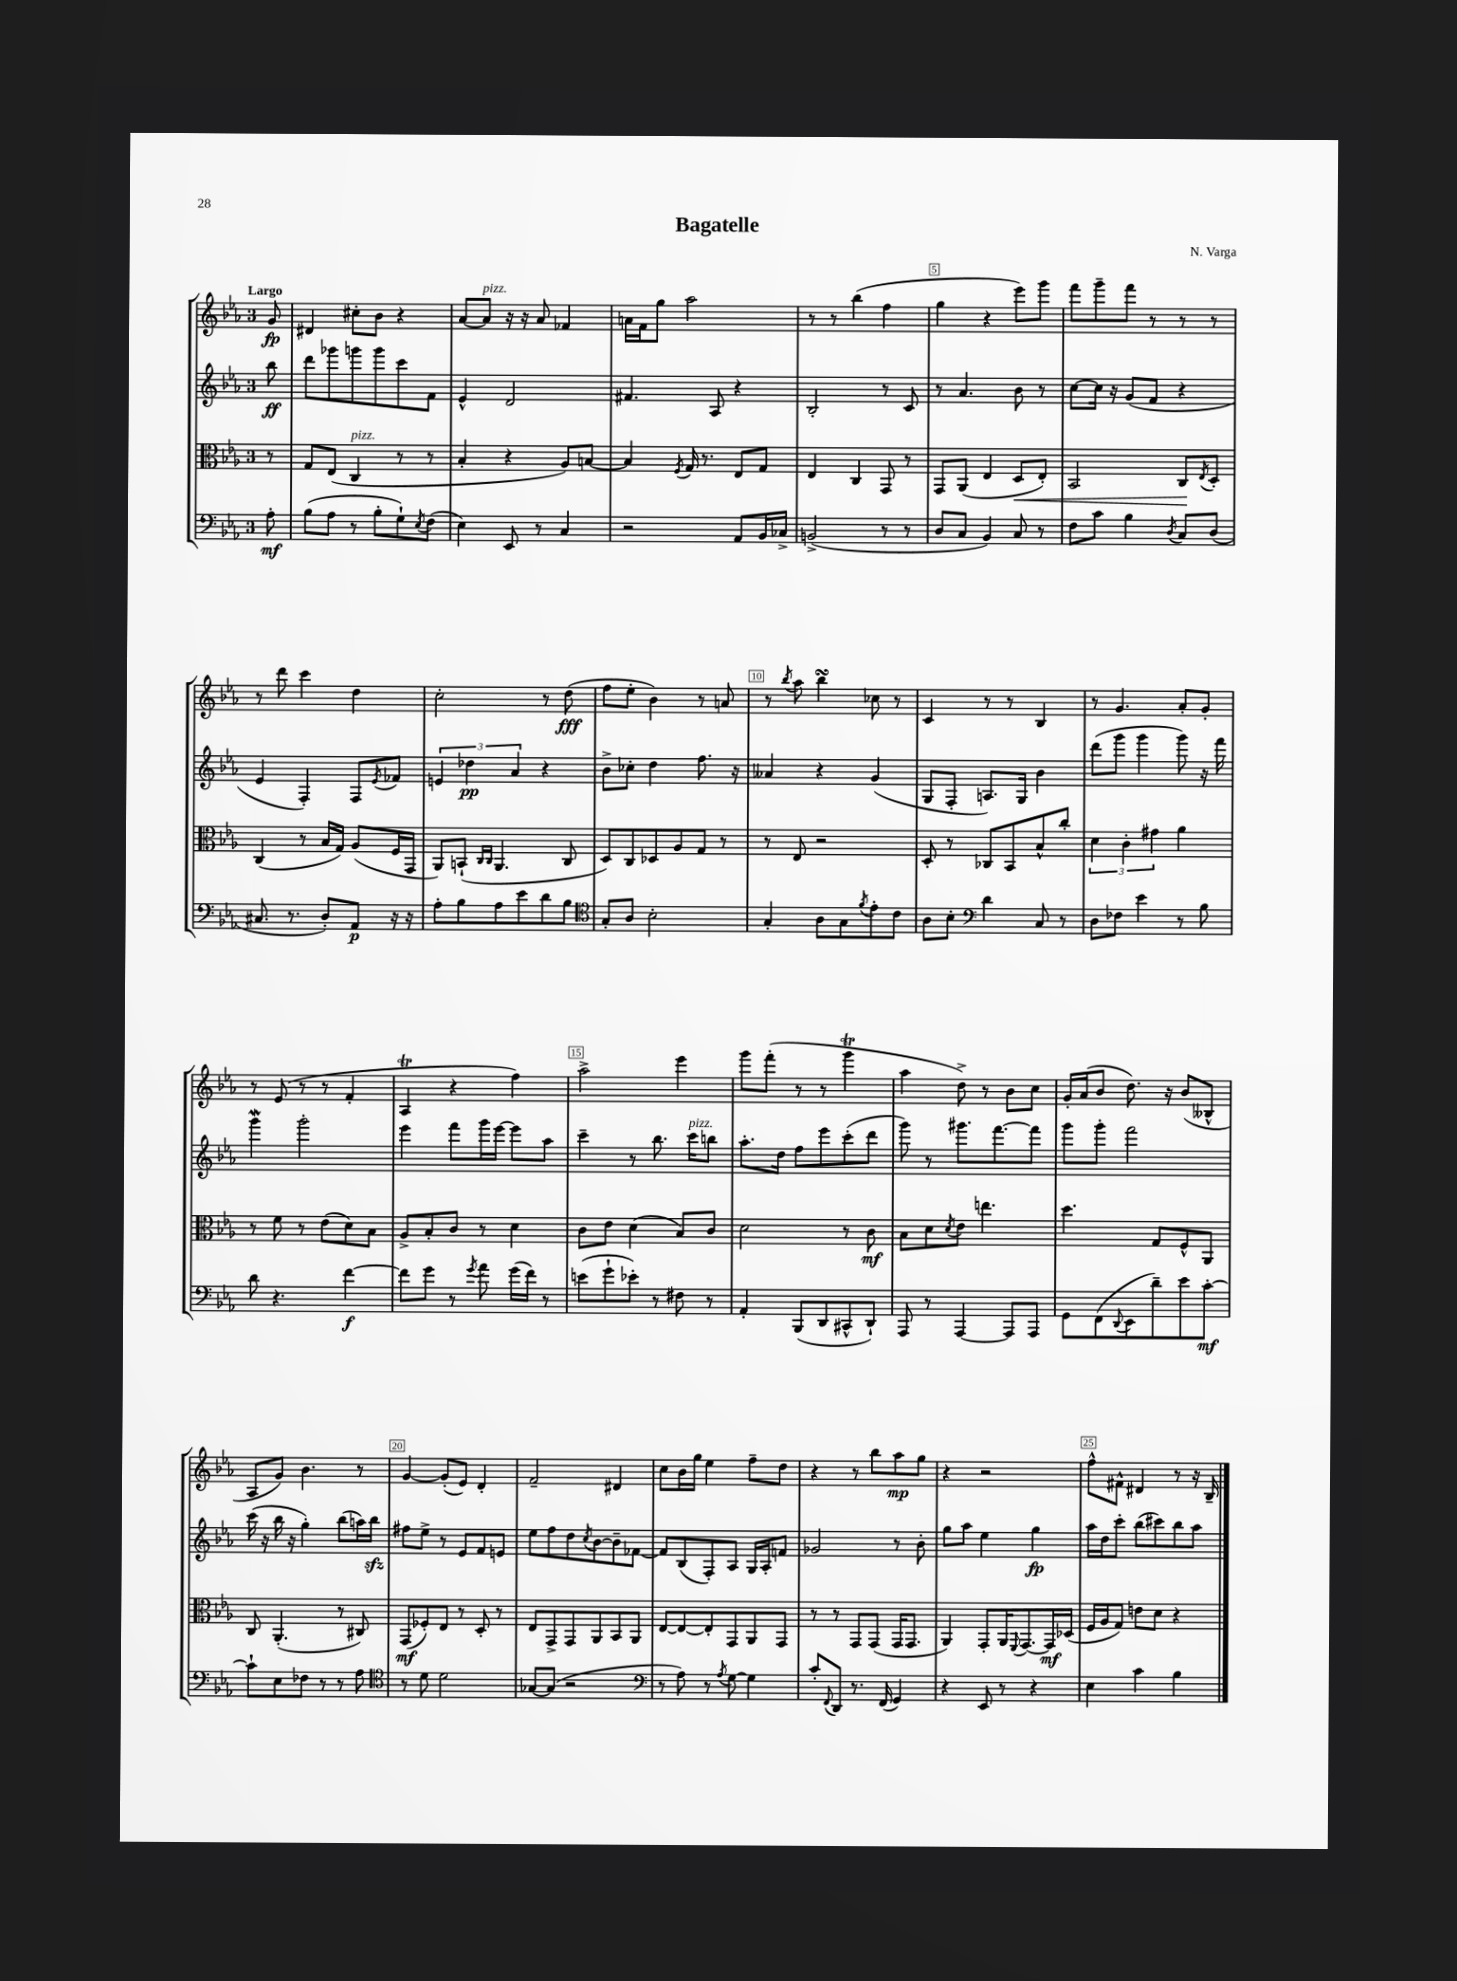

**kern	**dynam	**kern	**dynam	**kern	**dynam	**kern	**dynam
*part4	*part4	*part3	*part3	*part2	*part2	*part1	*part1
*staff4	*staff4	*staff3	*staff3	*staff2	*staff2	*staff1	*staff1
*clefF4	*	*clefC3	*	*clefG2	*	*clefG2	*
*k[b-e-a-]	*	*k[b-e-a-]	*	*k[b-e-a-]	*	*k[b-e-a-]	*
*M3/4	*	*M3/4	*	*M3/4	*	*M3/4	*
=	=	=	=	=	=	=	=
!	!	!	!	!	!	!LO:TX:a:B:t=Largo	!
8A-'\	mf	8r	.	8bb-\	ff	8g/	fp
=1	=1	=1	=1	=1	=1	=1	=1
(8B-\L	.	8G/L	.	8ddd\L	.	4d#X/	.
8A-\J	.	(8E-/J	.	8ggg-X\	.	.	.
!	!	!LO:TX:a:i:t=pizz.	!	!	!	!	!
8r	.	4C/	.	8gggn\	.	8cc#X'\L	.
8B-'\L	.	.	.	8ggg\	.	8b-\J	.
8G`\)	.	8r	.	8ccc\	.	4r	.
8qE-/	.	.	.	.	.	.	.
(8F\J	.	8r	.	8f\J	.	.	.
=2	=2	=2	=2	=2	=2	=2	=2
4E-\)	.	4B-'/	.	4e-^^/	.	[8a-/L	.
!	!	!	!	!	!	!LO:TX:a:i:t=pizz.	!
.	.	.	.	.	.	8a-/J]	.
8EE-/	.	4r	.	2d/	.	16r	.
.	.	.	.	.	.	16r	.
8r	.	.	.	.	.	8a-/	.
4C/	.	8A-/L)	.	.	.	4f-X/	.
.	.	[8Bn/J	.	.	.	.	.
=3	=3	=3	=3	=3	=3	=3	=3
2r	.	4B/]	.	4.f#X/	.	16an\LL	.
.	.	.	.	.	.	16f\J	.
.	.	.	.	.	.	8gg\J	.
.	.	8qF/	.	.	.	.	.
.	.	16G/	.	.	.	2aa-\	.
.	.	8.r	.	.	.	.	.
.	.	.	.	8A-/	.	.	.
8AA-/L	.	8E-/L	.	4r	.	.	.
16BB-/L	.	8G/J	.	.	.	.	.
16C-X^/JJ	.	.	.	.	.	.	.
=4	=4	=4	=4	=4	=4	=4	=4
(2BBn^/	.	4E-/	.	2B-'/	.	8r	.
.	.	.	.	.	.	8r	.
.	.	4C/	.	.	.	(4bb-\	.
8r	.	8GG/	.	8r	.	4ff\	.
8r	.	8r	.	8c/	.	.	.
=5	=5	=5	=5	=5	=5	=5	=5
8D/L	.	8GG/L	.	8r	.	4gg\	.
8C/J	.	(8AA-/J	.	4.a-/	.	.	.
4BB-/)	.	4E-/	.	.	.	4r	.
!	!	!	!LO:HP:b	!	!	!	!
8C/	.	8D/L	<	8b-\	.	8eee-\L)	.
8r	.	8E-'/J)	.	8r	.	8ggg\J	.
=6	=6	=6	=6	=6	=6	=6	=6
8F\L	.	2BB-/	.	[8cc\L	.	8fff\L	.
8c\J	.	.	.	16cc\Jk]	.	8ggg~\	.
.	.	.	.	16r	.	.	.
4B-\	.	.	.	(8g/L	.	8fff\J	.
.	.	.	.	8f/J	.	8r	.
8qD/	.	.	.	.	.	.	.
8C/L	.	8C/L	.	4r	.	8r	.
.	.	8qE-/	.	.	.	.	.
(8D/J	.	8D'/J	[	.	.	8r	.
!!LO:LB:g=z
=7	=7	=7	=7	=7	=7	=7	=7
8.C#X/	.	(4C/	.	4e-/	.	8r	.
.	.	.	.	.	.	8ddd\	.
8.r	.	.	.	.	.	.	.
.	.	8r	.	4F'/)	.	4ccc\	.
8D'/L)	.	16B-/LL	.	.	.	.	.
.	.	16G/JJ)	.	.	.	.	.
8AA-/J	p	(8A-/L	.	8F/L	.	4dd\	.
.	.	.	.	8qe-/	.	.	.
16r	.	16F/L	.	8f-X/J	.	.	.
16r	.	16GG/JJ	.	.	.	.	.
=8	=8	=8	=8	=8	=8	=8	=8
8A-'\L	.	8AA-/L)	.	6en/	.	2cc'\	.
8B-\	.	(8BBn`/J	.	.	.	.	.
.	.	.	.	6dd-X\	pp	.	.
.	.	16qqC/LL	.	.	.	.	.
.	.	16qqC/JJ	.	.	.	.	.
8A-\	.	4.AA-/	.	.	.	.	.
.	.	.	.	6a-/	.	.	.
8e-\	.	.	.	.	.	.	.
8d\	.	.	.	4r	.	8r	.
8B-\J	.	8C/	.	.	.	(8dd\	fff
=9	=9	=9	=9	=9	=9	=9	=9
*clefC4	*	*	*	*	*	*	*
8G'/L	.	8D/L)	.	8b-^\L	.	8ff\L	.
8A-/J	.	8C/	.	8cc-X'\J	.	8ee-'\J	.
2B-'\	.	8D-X/	.	4dd\	.	4b-\)	.
.	.	8A-/	.	.	.	.	.
.	.	8G/J	.	8.ff\	.	8r	.
.	.	8r	.	.	.	8an/	.
.	.	.	.	16r	.	.	.
=10	=10	=10	=10	=10	=10	=10	=10
4G'/	.	8r	.	4a--X/	.	8r	.
.	.	.	.	.	.	8qbb-/	.
.	.	8E-/	.	.	.	8aa-\	.
8A-\L	.	2r	.	4r	.	4bb-sSSS\	.
8G\	.	.	.	.	.	.	.
8qf/	.	.	.	.	.	.	.
8e-'\	.	.	.	(4g/	.	8cc-X\	.
8c\J	.	.	.	.	.	8r	.
=11	=11	=11	=11	=11	=11	=11	=11
8A-\L	.	8D'/	.	8G/L	.	4c/	.
8B-'\J	.	8r	.	8F'/J	.	.	.
*clefF4	*	*	*	*	*	*	*
4d\	.	8C-X/L	.	8.An/L)	.	8r	.
.	.	8BB-/	.	.	.	8r	.
.	.	.	.	16G/Jk	.	.	.
8C/	.	8B-^^/	.	4b-\	.	4B-/	.
8r	.	8cc'/J	.	.	.	.	.
=12	=12	=12	=12	=12	=12	=12	=12
8D\L	.	6d\	.	(8ddd\L	.	8r	.
8F-X\J	.	.	.	8ggg\J	.	4.g/	.
.	.	6c'\	.	.	.	.	.
4e-\	.	.	.	4ggg\	.	.	.
.	.	6g#X\	.	.	.	.	.
8r	.	4a-\	.	8ggg\)	.	8a-'/L	.
8B-\	.	.	.	16r	.	8g'/J	.
.	.	.	.	16fff\	.	.	.
!!LO:LB:g=z
=13	=13	=13	=13	=13	=13	=13	=13
8d\	.	8r	.	4gggW\	.	8r	.
4.r	.	8f\	.	.	.	(8e-/	.
.	.	8r	.	2ggg'\	.	8r	.
.	.	(8e-\L	.	.	.	8r	.
[4f\	f	8d\)	.	.	.	4f'/	.
.	.	8B-\J	.	.	.	.	.
=14	=14	=14	=14	=14	=14	=14	=14
8f\L]	.	8A-^/L	.	4eee-\	.	4A-T/	.
8g\J	.	8B-'/	.	.	.	.	.
8r	.	8c/J	.	8fff\L	.	4r	.
8qg/	.	.	.	.	.	.	.
8a-\	.	8r	.	16ggg\L	.	.	.
.	.	.	.	[16eee-\JJ	.	.	.
(16g\LL	.	4d\	.	8eee-\L]	.	4ff\)	.
16f\JJ)	.	.	.	.	.	.	.
8r	.	.	.	8aa-\J	.	.	.
=15	=15	=15	=15	=15	=15	=15	=15
(8en\L	.	8c\L	.	4ccc~\	.	2aa-^\	.
8g`\	.	8e-\J	.	.	.	.	.
8e-X'\J)	.	(4d\	.	8r	.	.	.
8r	.	.	.	8.bb-\	.	.	.
8F#X\	.	8B-/L)	.	.	.	4eee-\	.
!	!	!	!	!LO:TX:a:i:t=pizz.	!	!	!
.	.	.	.	16ccc\KL	.	.	.
8r	.	8c/J	.	8bbn\J	.	.	.
=16	=16	=16	=16	=16	=16	=16	=16
4AA-'/	.	2d\	.	8.aa-'\L	.	8ggg\L	.
.	.	.	.	.	.	(8fff'\J	.
.	.	.	.	16dd\Jk	.	.	.
(8BBB-/L	.	.	.	8ff\L	.	8r	.
8DD/	.	.	.	8eee-\	.	8r	.
8CC#X^^/	.	8r	.	(8ccc'\	.	4gggt\	.
8DD`/J)	.	8c\	mf	8ddd\J	.	.	.
=17	=17	=17	=17	=17	=17	=17	=17
8AAA-/	.	8B-\L	.	8ggg\)	.	4aa-\	.
8r	.	8d\	.	8r	.	.	.
.	.	8qd/	.	.	.	.	.
[4AAA-/	.	8e-\J	.	8.ggg#X\L	.	8dd^\)	.
.	.	4.een\	.	.	.	8r	.
.	.	.	.	[8.fff\	.	.	.
8AAA-/L]	.	.	.	.	.	8b-\L	.
8AAA-/J	.	.	.	8fff\J]	.	8cc\J	.
=18	=18	=18	=18	=18	=18	=18	=18
8GG\L	.	4.dd\	.	8ggg\L	.	16g'/LL	.
.	.	.	.	.	.	(16a-/J	.
(8FF\	.	.	.	8ggg'\J	.	8b-/J	.
8qqDD/	.	.	.	.	.	.	.
8EE-\	.	.	.	2fff\	.	8.dd\)	.
8d~\)	.	8G/L	.	.	.	.	.
.	.	.	.	.	.	16r	.
8e-\	.	8F^^/	.	.	.	(8b-/L	.
[8c'\J	mf	8AA-/J	.	.	.	8B--X^^/J	.
!!LO:LB:g=z
=19	=19	=19	=19	=19	=19	=19	=19
8c`\L]	.	8C/	.	(16ccc\	.	8A-/L	.
.	.	.	.	16r	.	.	.
8E-\	.	(4.AA-'/	.	16bb-\	.	8g/J)	.
.	.	.	.	16r	.	.	.
8F-X\J	.	.	.	4gg'\)	.	4.b-\	.
8r	.	.	.	.	.	.	.
8r	.	8r	.	(8bb-\L	.	.	.
8A-\	.	8C#X/)	.	16aan\L)	.	8r	.
.	.	.	.	16bb-zz\JJ	.	.	.
=20	=20	=20	=20	=20	=20	=20	=20
*clefC4	*	*	*	*	*	*	*
8r	.	(8GG/L	mf	8ff#X\L	.	[4g/	.
8d\	.	8F-X'/)	.	8ee-^\J	.	.	.
2d\	.	8E-/J	.	8r	.	(8g'/L]	.
.	.	8r	.	8e-/L	.	8e-/J)	.
.	.	8D'/	.	8f/	.	4d'/	.
.	.	8r	.	8en/J	.	.	.
=21	=21	=21	=21	=21	=21	=21	=21
[8G-X/L	.	8E-/L	.	8ee-\L	.	2f~/	.
(8G-/J]	.	8GG^/	.	8ff\	.	.	.
2r	.	8GG/	.	8dd\	.	.	.
.	.	.	.	8qcc/	.	.	.
.	.	8AA-/	.	[8b-\	.	.	.
.	.	8BB-/	.	8b-~\]	.	4d#X/	.
.	.	8AA-/J	.	[8f-X\J	.	.	.
=22	=22	=22	=22	=22	=22	=22	=22
*clefF4	*	*	*	*	*	*	*
8r	.	[8E-/L	.	8f-/L]	.	8cc\L	.
8A-\)	.	8E-/_	.	(8B-/	.	16b-\L	.
.	.	.	.	.	.	16gg\JJ	.
8r	.	8E-'/]	.	8F'/)	.	4ee-\	.
8qA-/	.	.	.	.	.	.	.
[8G\	.	8GG/	.	8A-/J	.	.	.
4G\]	.	8AA-/	.	16G/LL	.	8ff~\L	.
.	.	.	.	16A-'/J	.	.	.
.	.	8GG/J	.	8fn/J	.	8dd\J	.
=23	=23	=23	=23	=23	=23	=23	=23
8c'/L	.	8r	.	2g-X/	.	4r	.
8qqFF/	.	.	.	.	.	.	.
8DD/J	.	8r	.	.	.	.	.
8.r	.	8GG/L	.	.	.	8r	.
.	.	(8GG/J	.	.	.	8bb-\L	.
(16FF/	.	.	.	.	.	.	.
4GG/)	.	16GG/KL	.	8r	.	8aa-\	mp
.	.	8.GG/J	.	.	.	.	.
.	.	.	.	8b-'\	.	8gg\J	.
=24	=24	=24	=24	=24	=24	=24	=24
4r	.	4AA-/)	.	8gg\L	.	4r	.
.	.	.	.	8aa-\J	.	.	.
8EE-/	.	8GG'/L	.	4ee-\	.	2r	.
8r	.	16AA-/K	.	.	.	.	.
.	.	8qqFF/	.	.	.	.	.
.	.	[8.GG/	.	.	.	.	.
4r	.	.	.	4gg\	fp	.	.
.	.	16GG/L]	mf	.	.	.	.
.	.	(16D-X/JJ	.	.	.	.	.
=25	=25	=25	=25	=25	=25	=25	=25
4E-\	.	16F/LL	.	16aa-\LL	.	8ff^^\L	.
.	.	16A-/J	.	16dd\J	.	.	.
.	.	8G/J)	.	8ccc'\J	.	8f#X^^\J	.
4c\	.	8en\L	.	(8bb-\L	.	4d#X/	.
.	.	8d\J	.	8ccc#X\)	.	.	.
4B-\	.	4r	.	8bb-\	.	8r	.
.	.	.	.	8aa-\J	.	16r	.
.	.	.	.	.	.	16B-~/	.
==	==	==	==	==	==	==	==
*-	*-	*-	*-	*-	*-	*-	*-
